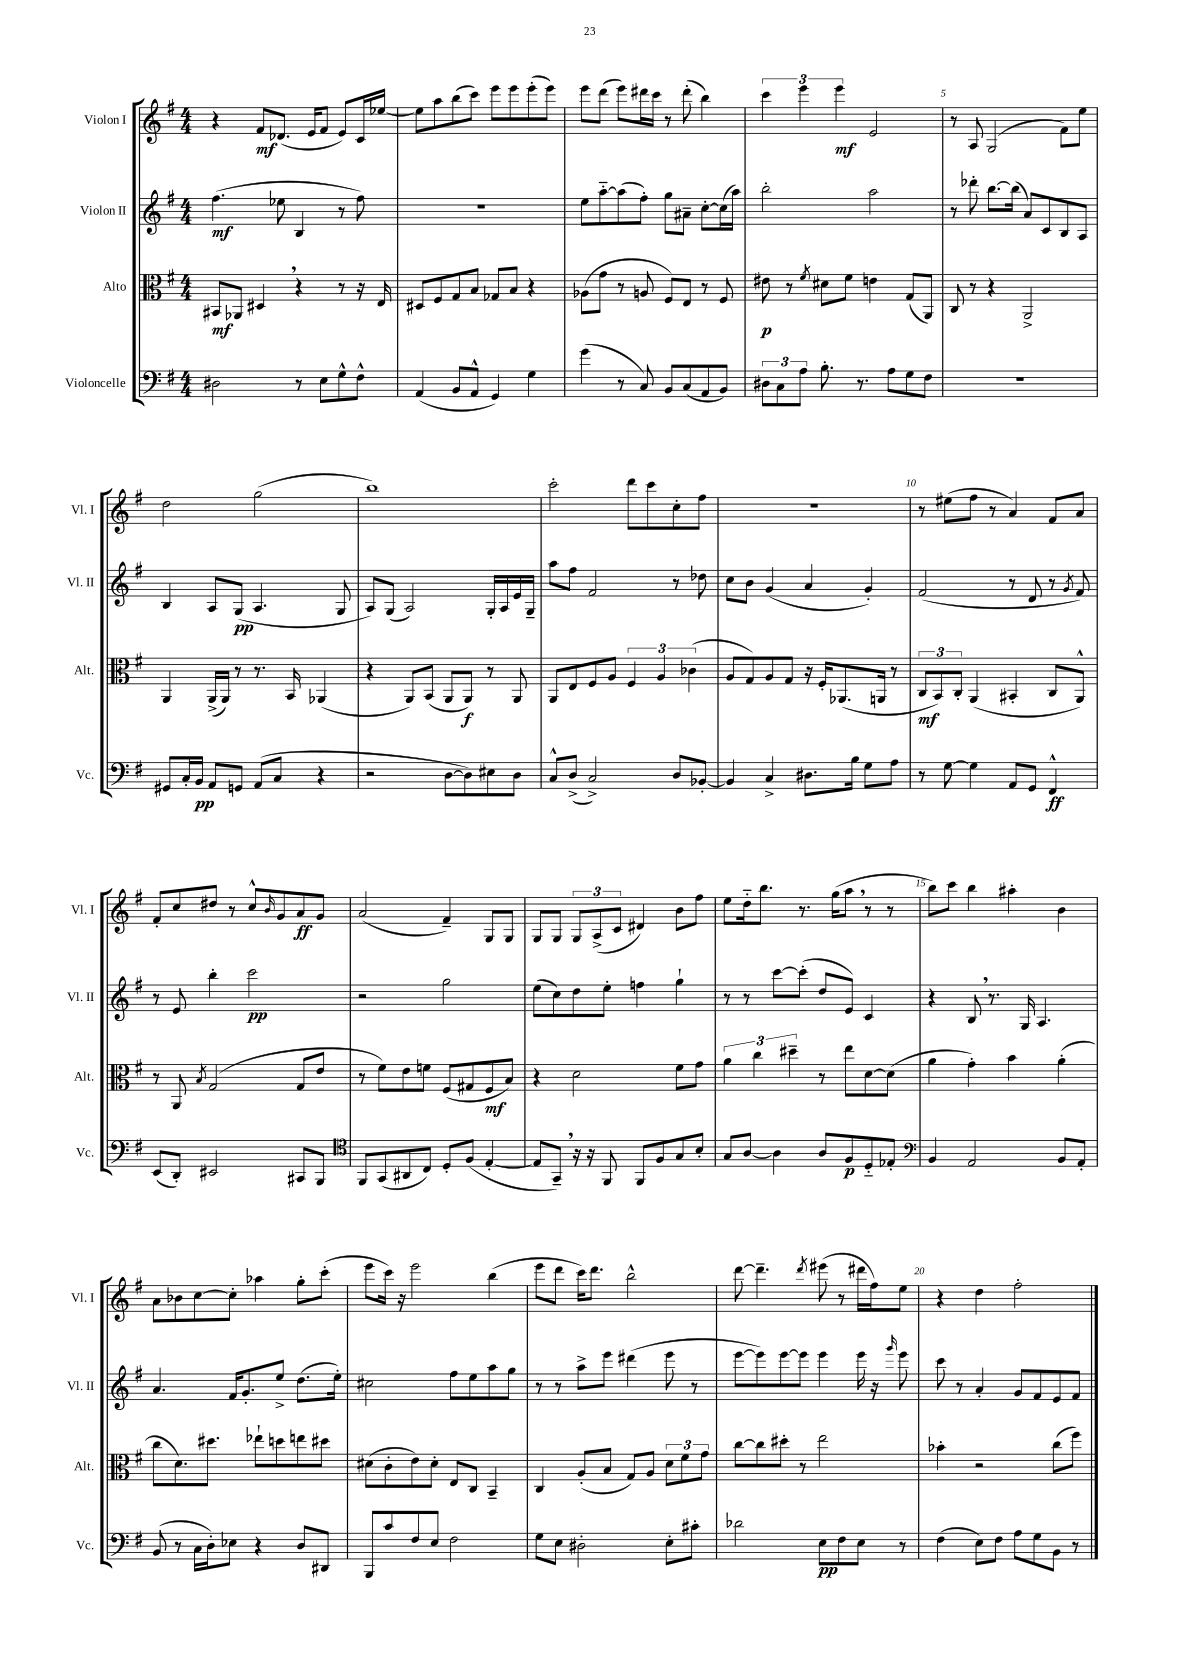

**kern	**kern	**kern	**kern
*staff4	*staff3	*staff2	*staff1
*clefF4	*clefC3	*clefG2	*clefG2
*k[f#]	*k[f#]	*k[f#]	*k[f#]
*M4/4	*M4/4	*M4/4	*M4/4
2D#	8BB#	(4.ff#	4r
.	8AA-	.	.
.	4D#	.	8f#
.	.	8ee-	(8.d-
8r	4r	4B	.
.	.	.	16e
8E	.	.	8f#
8G^^	8r	8r	8e)
8F#^^	16r	8ff#)	16c
.	16E	.	[16ee-
=	=	=	=
(4AA	8D#	1r	8ee-]
.	8F#	.	8aa
8BB	8G	.	(8bb
8AA^^	8B	.	8ccc)
4GG)	8G-	.	8eee
.	8B	.	8eee
4G	4r	.	(8eee'
.	.	.	8eee)
=	=	=	=
(4g	(8A-	8ee	8eee
.	8g	[8aa'~	(8ddd
8r	8r	(8aa]	8eee)
8C)	8A	8ff#')	16ddd#
.	.	.	16ccc
8BB	8F#)	8gg	8r
(8C	8E	8a#~	(8ddd#'
8AA	8r	[8cc'	4bb)
8BB)	8F#	(16cc]	.
.	.	16aa)	.
=	=	=	=
12D#	8e#	2bb'	6ccc
12C	.	.	.
.	8r	.	.
12A	.	.	6eee
.	8qf#	.	.
8.B'	8d#	.	.
.	.	.	6eee
.	8f#	.	.
8.r	.	.	.
.	4e	2aa	2e
8A	.	.	.
8G	(8G	.	.
8F#	8AA)	.	.
=	=	=	=
1r	8C	8r	8r
.	8r	8ddd-'	8A
.	4r	[8.bb	(2G
.	.	(16bb]	.
.	2AA^	8a)	.
.	.	8c	.
.	.	8B	8f#)
.	.	8A	8ee
=	=	=	=
8GG#	4AA	4B	2dd
16C'	.	.	.
16BB	.	.	.
8AA	(16AA^	8A	.
.	16AA)	.	.
8GG	8r	(8G	.
(8AA	8.r	4.A	(2gg
8C	.	.	.
.	16BB	.	.
4r	(4AA-	.	.
.	.	8G	.
=	=	=	=
2r	4r	8A)	1bb)
.	.	(8G	.
.	8AA)	2A)	.
.	(8BB	.	.
[8D	8AA	.	.
8D])	8AA)	.	.
8E#	8r	16G'	.
.	.	16A	.
8D	8AA	16e	.
.	.	16G~	.
=	=	=	=
8C^^	8AA	8aa	2ccc'
(8D^	8E	8ff#	.
2C^)	8F#	2f#	.
.	8A	.	.
.	6F#	.	8ddd
.	.	.	8ccc
.	6A	.	.
8D	.	8r	8cc'
.	(6c-	.	.
[8BB-'	.	8dd-	8ff#
=	=	=	=
4BB-]	8A	8cc	1r
.	8G)	8b	.
4C^	8A	(4g	.
.	8G	.	.
8.D#	16r	4a	.
.	16F#'	.	.
.	(8.AA-	.	.
16B	.	.	.
8G	.	4g')	.
.	16AA	.	.
8A	8r	.	.
=	=	=	=
8r	12C	(2f#	8r
.	12BB)	.	.
[8G	.	.	(8ee#
.	12C'	.	.
4G]	(4AA	.	8ff#
.	.	.	8r
8AA	4BB#'	8r	4a)
8GG	.	8d	.
4FF#^^	8C	8r	8f#
.	.	8qg	.
.	8AA^^)	8f#)	8a
=	=	=	=
(8EE	8r	8r	8f#'
8DD')	8AA	8e	8cc
.	8qB	.	.
2EE#	(2G	4bb'	8dd#
.	.	.	8r
.	.	2ccc	8cc^^
.	.	.	16qqb
.	.	.	8g
8CC#	8G	.	8a
8BBB	8e	.	8g
=	=	=	=
*clefC4	*	*	*
8FF#	8r	2r	(2a
(8GG	8f#)	.	.
8AA#	8e	.	.
8C)	8f	.	.
8D'	(8F#	2gg	4f#~)
(8F#	8G#	.	.
[4E'	8F#	.	8G
.	8B)	.	8G
=	=	=	=
8E]	4r	(8ee	8G
8GG~)	.	8cc)	8G
16r	2d	8dd	12G
16r	.	.	.
.	.	.	(12A^
8FF#	.	8ee'	.
.	.	.	12c
8FF#	.	4ff	4d#)
8F#	.	.	.
8G	8f#	4gg`	8b
8B'	8g	.	8ff#
=	=	=	=
8G	6a	8r	8ee
[8A	.	8r	16dd'~
.	6cc	.	.
.	.	.	8.bb
4A]	.	[8ccc	.
.	6dd#~	.	.
.	.	(8ccc']	8.r
8A	8r	8dd	.
.	.	.	(16gg
8F#	8ee	8e)	8aa
8D'~	[8d	4c	8r
8E-'	(8d]	.	8r
=	=	=	=
*clefF4	*	*	*
4BB	4a	4r	8bb)
.	.	.	8ccc
2AA	4g')	8B	4bb
.	.	8.r	.
.	4b	.	4aa#'
.	.	16G	.
.	.	4.A	.
8BB	(4a'	.	4b
8AA'	.	.	.
=	=	=	=
(8BB	8cc	4.a	8a
8r	8.d)	.	8b-
16C	.	.	[8cc
16D')	8.dd#	.	.
8E-	.	16f#	8cc']
.	.	8.g'	.
4r	8ee-`	.	4aa-
.	8dd	8ee^	.
8D	8ee	(8.dd	8gg'
8DD#	8dd#	.	(8ccc'
.	.	16ee')	.
=	=	=	=
8BBB	(8d#	2cc#	8eee
8c	8c'	.	16ccc)
.	.	.	16r
8F#	8e)	.	2eee
8E	8d#'	.	.
2F#	8E	8ff#	.
.	8C	8ee	.
.	4BB~	8aa	(4bb
.	.	8gg	.
=	=	=	=
8G	4C	8r	8eee
8E	.	8r	8ddd
2D#'	(8A'	8aa^	16ccc)
.	.	.	8.ddd
.	8B	8eee	.
.	8G)	(4ddd#	2bb^^
.	8A	.	.
8E'	12d	8eee	.
.	12f#	.	.
8c#'	.	8r	.
.	12g	.	.
=	=	=	=
2d-	[8cc	[8eee	[8ddd
.	8cc]	8eee])	4.ddd~]
.	8dd#'	[8eee	.
.	8r	8eee]	.
.	.	.	8qddd
8E	2ee	4eee	(8eee#
8F#	.	.	8r
8E	.	16eee	16ddd#
.	.	16r	16ff#)
.	.	16qqggg	.
8r	.	8eee	8ee
=	=	=	=
(4F#	4b-'	8ccc	4r
.	.	8r	.
8E)	2r	4a'	4dd
8F#	.	.	.
8A	.	8g	2ff#'
8G	.	8f#	.
8BB	(8cc	8e	.
8r	8ff#)	8f#	.
==	==	==	==
*-	*-	*-	*-
